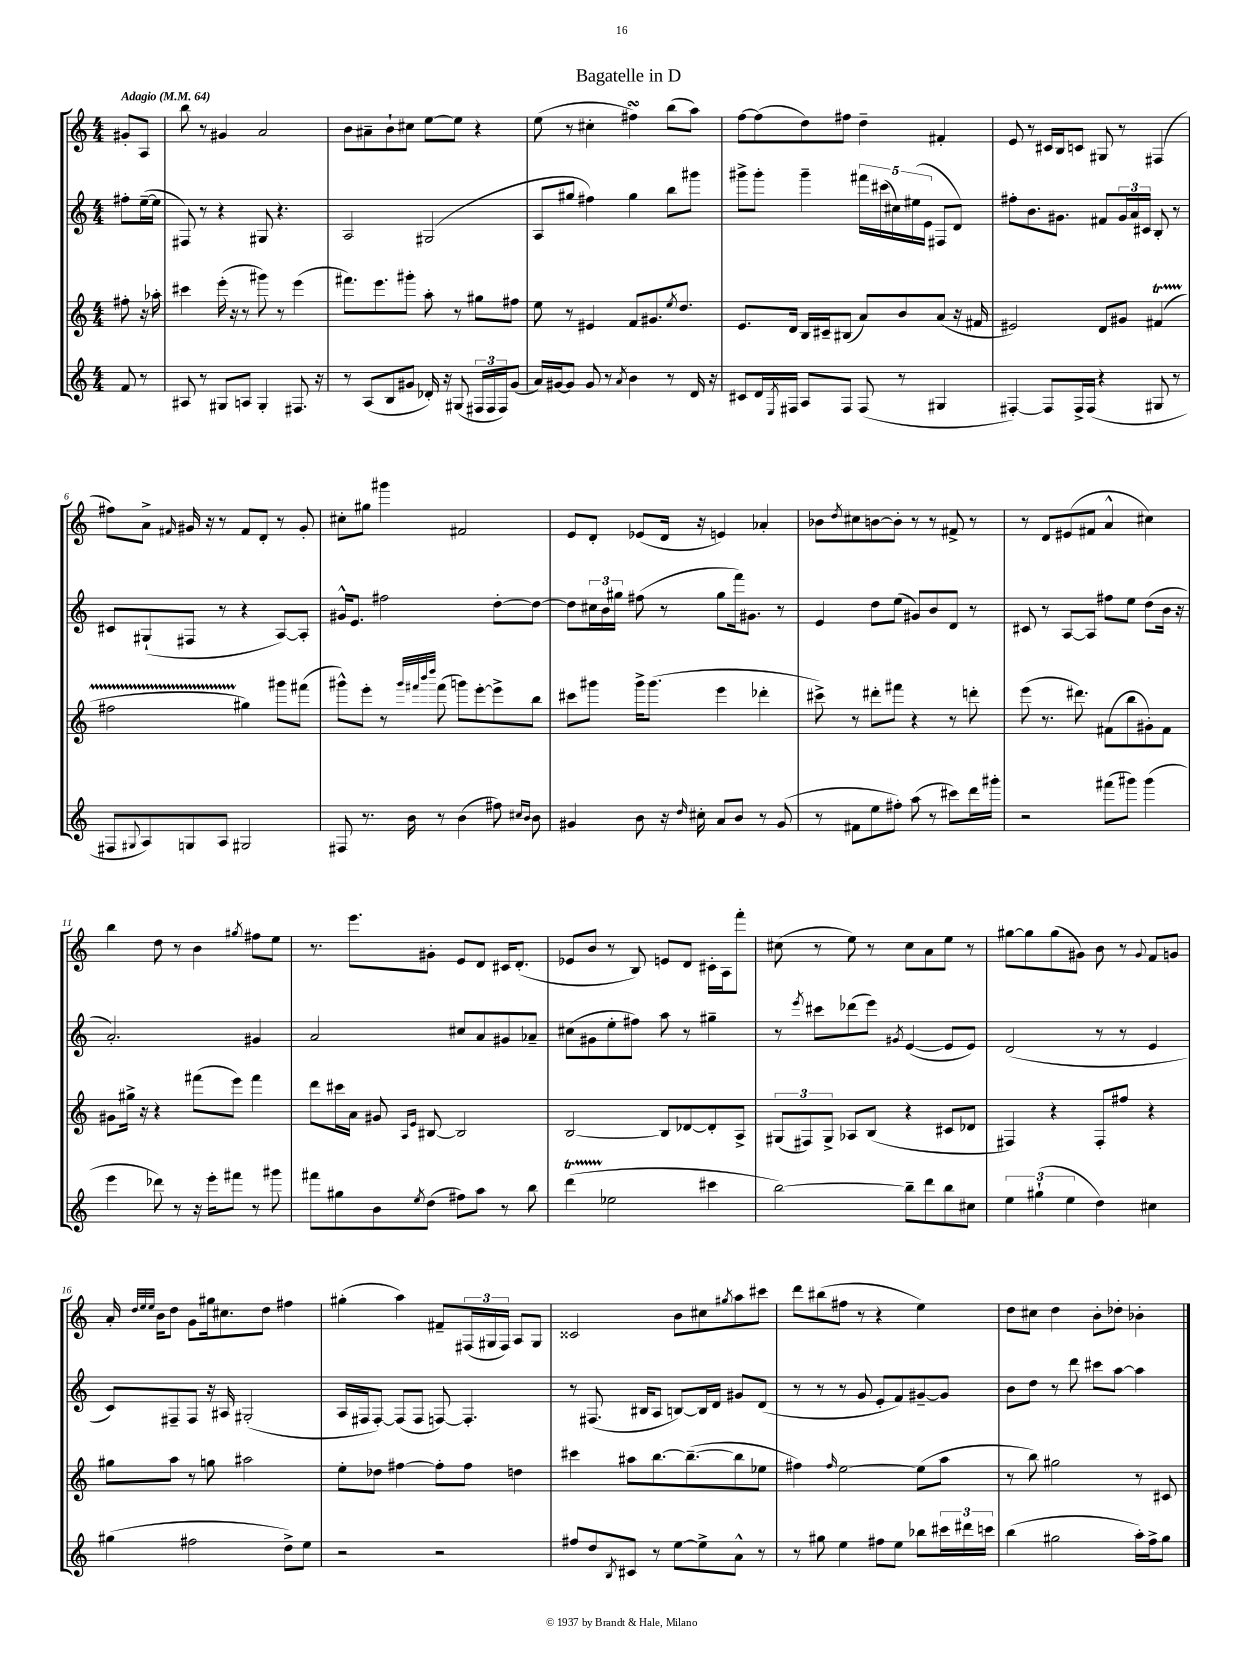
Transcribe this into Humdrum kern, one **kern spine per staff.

**kern	**kern	**kern	**kern
*staff4	*staff3	*staff2	*staff1
*clefG2	*clefG2	*clefG2	*clefG2
*k[]	*k[]	*k[]	*k[]
*M4/4	*M4/4	*M4/4	*M4/4
*MM64	*MM64	*MM64	*MM64
8f/	8ff#'\	8ff#'\L	8g#'/L
8r	16r	([16ee~\L	8A/J
.	16aa-'\	16ee\]JJ	.
=	=	=	=
8A#/	4ccc#\	8F#/)	8bb\
8r	.	8r	8r
8G#/L	(16eee'\	4r	4g#/
.	16r	.	.
8A/J	8r	.	.
4G#'/	8ggg#\)	8G#/	2a/
.	8r	4.r	.
8.F#/	(4eee\	.	.
16r	.	.	.
=	=	=	=
8r	8.fff#\L)	2A/	8b\L
(8A/L	.	.	8a#~\
.	8.eee\	.	.
8B/	.	.	8b`\
8g#/J	8ggg#'\J	.	8cc#\J
16d-'/)	8aa'\	(2G#/	[8ee\L
16r	.	.	.
(8G#/	8r	.	8ee\]J
24F#/LL	8gg#\L	.	4r
24F#/	.	.	.
24F#/J)	.	.	.
(8g#/J	8ff#\J	.	.
=	=	=	=
16a/LL)	8ee\	8A/L	(8ee\
[16g#/J	.	.	.
8g#/]J	8r	8gg#/J	8r
8g#/	4e#/	4ff#\)	4cc#'\
8r	.	.	.
8qa/	.	.	.
4b\	8f/L	4gg#\	4ff#\)
.	8.g#/	.	.
8r	.	8bb\L	(8bb\L
.	8qee/	.	.
.	8.dd/J	.	.
16d/	.	8ggg#\J	8aa\J)
16r	.	.	.
=	=	=	=
8c#/L	8.e/L	8ggg#^\L	[8ff\L
16d/L	.	8ggg#'\J	(8ff\]
8qE/	.	.	.
16F#/JJ	16d/Jk	.	.
8A/L	16B/LL	4ggg#~\	8dd\)
.	16c#~/J	.	.
8F#/J	(8B#/J	.	8ff#\J
(8F#/	8a/L)	20fff#\LL	4dd~\
.	.	(20ccc#\	.
.	.	20cc#\)	.
8r	8b/	.	.
.	.	(20ee#\	.
.	.	20e\JJ	.
4G#/	(8a/J	8F#/L	4f#'/
.	16r	8d/J)	.
.	16f#/	.	.
=	=	=	=
[4F#'/)	2e#/)	8ff#'\L	8e/
.	.	8.b\	8r
8F#/]L	.	.	16c#/LL
.	.	8.g#\J	16B/J
16F#^/L	.	.	8c/J
(16F#/JJ	.	.	.
4r	8d/L	8f#/L	8G#/
.	8g#/J	24g#/L	8r
.	.	24a/	.
.	.	24c#/JJ	.
8G#/	(4f#/	8B'/	(4F#/
8r	.	8r	.
=	=	=	=
8F#/L	2ff#\	8c#/L	8ff#\L)
8qqG#/	.	.	.
8A/)	.	(8G#`/	8a^\J
.	.	.	16qqf#/
8G/	.	8F#/J	16g#/
.	.	.	16r
8A/J	.	8r	8r
2G#/	4gg#\)	4r	8f#/L
.	.	.	8d'/J
.	8ggg#\L	[8A/L)	8r
.	(8fff#\J	8A'/]J	8g#'/
=	=	=	=
8F#/	8ggg#^^\L)	16g#^^/LK	8cc#'\L
.	.	8.e/J	.
8.r	8eee'\J	.	8gg#\J
.	8r	2ff#\	4ggg#\
16b\	.	.	.
.	32qqggg#/LLL	.	.
.	32qqfff#/	.	.
.	32qqbbb/	.	.
.	32qqdddd/JJJ	.	.
8r	(8fff#\	.	.
(4b\	8ggg\L)	.	2f#/
.	[8eee'\	.	.
8ff#\)	8eee^\]	[8dd'\L	.
16qqcc#/LL	.	.	.
16qqb/JJ	.	.	.
8b\	8bb\J	8dd\_J	.
=	=	=	=
4g#/	8ccc#\L	8dd\]L	8e/L
.	8ggg#\J	24cc#\L	8d'/J
.	.	24b\	.
.	.	24gg#\JJ	.
8b\	16ggg#^\LK	(8ff#\	(8e-/L
.	(8.ggg#\J	.	.
16r	.	8r	16d/Jk
16qqdd/	.	.	.
16cc#'\	.	.	16r
8a/L	4eee\	8gg#\L	4e/)
8b/J	.	16fff\k)	.
.	.	8.g#\J	.
8r	4ddd-'\	.	4a-'/
(8g#/	.	8r	.
=	=	=	=
8r	8ccc#^\)	4e/	8b-\L
.	.	.	8qdd/
8f#\L	8r	.	8cc#\
8ee\	8ddd#'\L	8dd\L	[8b\
8ff#'\J)	8fff#\J	(8ee\J	8b'\]J
(8aa\	4r	8g#/L)	8r
8r	.	8b/	8r
8ccc#\L)	8r	8d/J	8f#^/
16ddd\L	8ddd'\	8r	8r
16ggg#'\JJ	.	.	.
=	=	=	=
2r	(8eee\	8c#/	8r
.	8.r	8r	8d/L
.	.	[8A/L	(8e#/
.	8.ddd#\)	.	.
.	.	8A/]J	8f#/J
(8fff#\L	(8f#\L	8ff#\L	4a^^/
8ggg#\J)	8bb\	8ee\J	.
(4ggg#\	8g#'\)	(8dd\L	4cc#\)
.	8f#\J	16b\Jk	.
.	.	16r	.
=	=	=	=
4eee\	8g#\L	2.a'/)	4bb\
.	16gg#^\Jk	.	.
.	16r	.	.
8ddd-\)	4r	.	8dd\
8r	.	.	8r
16r	(8fff#\L	.	4b\
16eee'\LK	.	.	.
8fff#\J	8eee\J)	.	.
.	.	.	8qgg#/
8r	4fff#\	4g#/	8ff#\L
8ggg#\	.	.	8ee\J
=	=	=	=
8fff#\L	8ddd\L	2a/	8.r
8gg#\	16ccc#\L	.	.
.	16a\JJ	.	8.eee\L
8b\	8g#/	.	.
.	16qqA/LL	.	.
8qee/	16qqe/JJ	.	.
(8dd\J	[8B#/	.	8g#'\J
8ff#\L)	2B#/]	8cc#/L	8e/L
8aa\J	.	8a/	8d/J
8r	.	8g#/	16c#/LK
.	.	.	(8.d'/J
8bb\	.	8a-~/J	.
=	=	=	=
(4ddd\	[2B/	(8cc#\L	8e-/L
.	.	8g#\	8b/J
2ee-\	.	8ee'\	8r
.	.	8ff#\J)	8B/)
.	8B/]L	8aa\	8e/L
.	[8d-/	8r	8d/J
4ccc#\	8d-'/]	4gg#~\	16c#'\LL
.	.	.	16A\J
.	8A^/J	.	8fff'\J
=	=	=	=
[2bb\)	(12G#/L	8r	(8cc#\
.	12F#/)	.	.
.	.	8qeee/	.
.	.	8ccc#\L	8r
.	12G#^/J	.	.
.	8A-/L	(8ddd-\	8ee\)
.	(8B/J	8eee\J)	8r
.	.	8qg#/	.
8bb~\]L	4r	([4e/	8cc#\L
8ddd\	.	.	8a\
8bb\	8c#/L	8e/]L	8ee\J
8cc#\J	8d-/J	8e/J)	8r
=	=	=	=
6ee\	4F#/)	(2d/	[8gg#\L
.	.	.	8gg#\]
(6gg#`\	.	.	.
.	4r	.	(8gg#\
6ee\	.	.	.
.	.	.	8g#\J)
4dd\)	8F#'/L	8r	8b\
.	8ff#/J	8r	8r
.	.	.	8qqg#/
4cc#\	4r	4e/	8f/L
.	.	.	8g/J
=	=	=	=
(4gg#\	8gg#\L	8c/L)	16a'/
.	.	.	32qqdd/LLL
.	.	.	32qqee/
.	.	.	32qqee/JJJ
.	.	.	16b\LK
.	8aa\J	8F#~/	8dd\J
2ff#\	8r	8F#/J	8g\L
.	8gg\	16r	16gg#\k
.	.	16A#/	8.cc#\
.	2aa#\	(2G#'/	.
.	.	.	8dd\J
8dd^\L)	.	.	4ff#\
8ee\J	.	.	.
=	=	=	=
2r	8ee'\L	16A/LL	(4gg#'\
.	.	16F#/J	.
.	8dd-\J	[8F#'/J)	.
.	[4ff#\	(8F#/]L	4aa\)
.	.	8F#/J	.
2r	8ff#'\]L	[8F/)	8f#~/L
.	8ff#\J	4.F'/]	(24F#/L
.	.	.	24G#/
.	.	.	24F#/JJ)
.	4dd\	.	8A/L
.	.	.	8G#/J
=	=	=	=
8ff#/L	4ccc#\	8r	2c##/
8dd/	.	(8.F#/	.
8qB/	.	.	.
8c#/J	8aa#\L	.	.
.	.	16B#/LK	.
8r	[8.bb\	8A/J	.
[8ee\L	.	[8B/L)	8b\L
.	(8.bb~\_	.	.
8ee^\]	.	16B/]L	8cc#\
.	.	16d/JJ	.
.	.	.	8qgg#/
8a^^\J	8bb\]	8g#/L	8aa\
8r	8ee-\J	(8d/J	8ccc#\J
=	=	=	=
8r	4ff#\)	8r	8ddd\L
8gg#\	.	8r	(8bb#\
.	16qqff#/	.	.
4ee\	[2ee\	8r	8ff#\J
.	.	8g/	8r
8ff#\L	.	8e'/L	4r
8ee\J	.	8f/)	.
8bb-\L	(8ee\]L	[8g#~/	4ee\)
24ccc#\L	8aa\J	8g#/]J	.
24ddd#\	.	.	.
24ccc\JJ	.	.	.
=	=	=	=
(4bb\	8r	8b\L	8dd\L
.	8bb\)	8dd\J	8cc#\J
2gg#\	2gg#\	8r	4dd\
.	.	8ddd\	.
.	.	8ccc#\L	8b'\L
.	.	[8aa\J	8dd-'\J
16aa'\LL)	8r	4aa\]	4b-'\
16ff^\J	.	.	.
8gg#\J	8c#/	.	.
==	==	==	==
*-	*-	*-	*-
